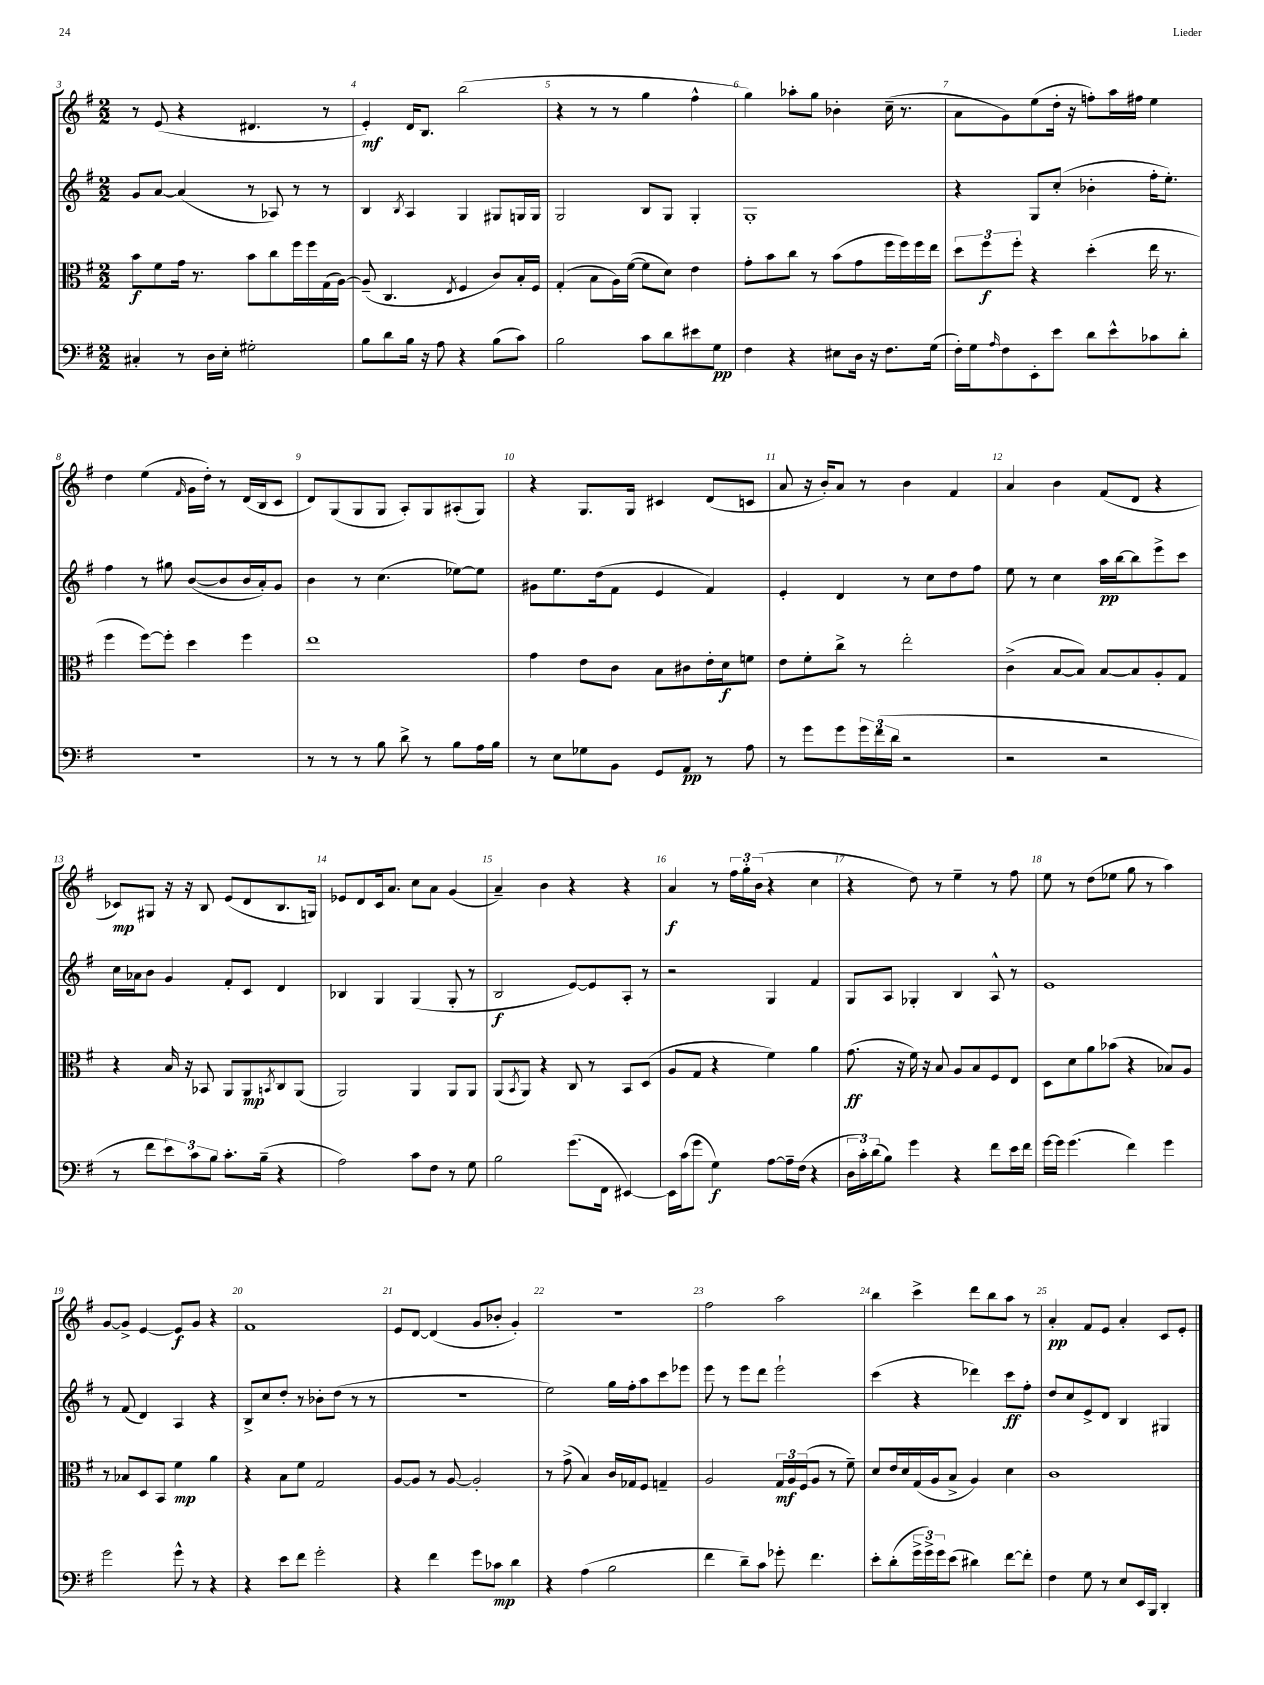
<<
\new StaffGroup <<
\new Staff = "s0" {
    \clef treble \key g \major \numericTimeSignature \time 2/2
    r8 e'8( r4 dis'4. r8 |
    e'4-.\mf) d'16 b8. b''2( |
    r4 r8 r8 g''4 fis''4-^ |
    g''4) aes''8-. g''8 bes'4-. c''16--( r8. |
    a'8 g'8) e''8( d''16-. r16 f''8-.) a''16 fis''16 e''4 |
    d''4 e''4( \grace { fis'16 } g'16 d''16-.) r8 d'16( b16 c'8 |
    d'8) g8( g8 g8 a8-.) g8 ais8-.( g8) |
    r4 g8. g16 cis'4 d'8( c'8 |
    a'8 r16 b'16-.) a'8 r8 b'4 fis'4 |
    a'4 b'4 fis'8( d'8 r4 |
    ces'8\mp) gis8 r16 r16 b8 e'8( d'8 b8. g16) |
    ees'8 d'8 c'16 a'8. c''8 a'8 g'4( |
    a'4--) b'4 r4 r4 |
    a'4\f r8 \tuplet 3/2 { fis''16 g''16-. b'16( } r4 c''4 |
    r4 d''8) r8 e''4-- r8 fis''8 |
    e''8 r8 d''8( ees''8 g''8 r8 a''4) |
    g'8~ g'8-> e'4~ e'8\f g'8 r4 |
    fis'1 |
    e'8 d'8~ d'4( g'8 bes'8-. g'4-.) |
    R1 |
    fis''2 a''2 |
    b''4 c'''4-> d'''8 b''8 a''8 r8 |
    a'4-.\pp fis'8 e'8 a'4-. c'8 e'8-. \bar "|." |
}
\new Staff = "s1" {
    \clef treble \key g \major \numericTimeSignature \time 2/2
    g'8 a'8~ a'4( r8 aes8) r8 r8 |
    b4 \acciaccatura { b8 } a4 g4 gis8 g16 g16 |
    g2 b8 g8 g4-. |
    g1-. |
    r4 g8 c''8-.( bes'4-. fis''16-. e''8.-.) |
    fis''4 r8 gis''8 b'8~( b'8 b'16 a'16-.) g'8 |
    b'4 r8 c''4.( ees''8~) ees''8 |
    gis'8 e''8. d''16( fis'8 e'4 fis'4) |
    e'4-. d'4 r8 c''8 d''8 fis''8 |
    e''8 r8 c''4 a''16\pp b''16~ b''8 e'''8-> c'''8 |
    c''16 aes'16 b'8 g'4 fis'8-. c'8 d'4 |
    bes4 g4 g4( g8-. r8 |
    b2\f e'8~) e'8 a8-. r8 |
    r2 g4 fis'4 |
    g8 a8 ges4-. b4 a8-^ r8 |
    e'1 |
    r8 fis'8( d'4) a4 r4 |
    b8-> c''8 d''8-. r8 bes'8-. d''8( r8 r8 |
    R1 |
    e''2) g''16 fis''16-. a''8 c'''8 ees'''8 |
    e'''8 r8 e'''8 d'''8 e'''2-! |
    c'''4( r4 des'''4) c'''8\ff fis''8-. |
    d''8 c''8 e'8-> d'8 b4 gis4 \bar "|." |
}
\new Staff = "s2" {
    \clef alto \key g \major \numericTimeSignature \time 2/2
    b'8\f fis'8 g'16 r8. b'8 c''8 fis''16 fis''16 g16( a16~) |
    a8--( c4. \acciaccatura { e8 } fis4 c'8) b16-. fis16 |
    g4-.( b8 a16) fis'16~( fis'8 d'8) e'4 |
    g'8-. b'8 c''8 r8 b'8( g'8 fis''16 fis''16) fis''16 e''16 |
    \tuplet 3/2 { d''8 fis''8\f fis''8-. } r4 d''4-.( e''16 r8. |
    fis''4 fis''8~) fis''8-. d''4 fis''4 |
    e''1 |
    g'4 e'8 c'8 b8 cis'8 e'16-. d'16\f f'8 |
    e'8 fis'8-. c''8-> r8 e''2-. |
    c'4->( b8~ b8) b8~ b8 a8-. g8 |
    r4 b16 r16 bes,8 a,8 a,8\mp \acciaccatura { b,8 } c8 a,8( |
    a,2) a,4 a,8 a,8 |
    a,8( \acciaccatura { b,8 } a,8) r4 c8 r8 b,8 d8( |
    a8 g8 r4 fis'4) a'4 |
    g'8.\ff( r16 fis'16) r16 b8 a8 b8 fis8 e8 |
    d8 d'8 a'8 bes'8( r4 bes8) a8 |
    r8 bes8 d8 b,8 fis'4\mp a'4 |
    r4 b8 fis'8 g2 |
    a8~ a8 r8 a8~ a2-. |
    r8 g'8->( b4) c'16 ges16 fis8 g4-- |
    a2 \tuplet 3/2 { g16\mf a16 fis16( } a8 r8 fis'8--) |
    d'8 e'16 d'16 g16( a16 b8-> a4) d'4 |
    c'1 \bar "|." |
}
\new Staff = "s3" {
    \clef bass \key g \major \numericTimeSignature \time 2/2
    cis4-. r8 d16 e16-. gis2-. |
    b8 d'8 b16 r16 a8 r4 b8( c'8) |
    b2 c'8 d'8 eis'8 g8\pp |
    fis4 r4 eis8 d16 r16 fis8. g16( |
    fis16-.) g16 \grace { a16 } fis8 e,8-. e'8 d'8 e'8-^ ces'8 d'8-. |
    R1 |
    r8 r8 r8 b8 d'8-> r8 b8 a16 b16 |
    r8 e8 ges8 b,8 g,8 a,8\pp r8 a8 |
    r8 g'8 g'8 \tuplet 3/2 { g'16 fis'16( d'16 } r2 |
    r2 r2 |
    r8 fis'8 \tuplet 3/2 { e'8) c'8 b8 } c'8.-. b16--( r4 |
    a2) c'8 fis8 r8 g8 |
    b2 g'8.( fis,16 eis,4~) |
    eis,16 c'16( g'8 g4\f) a8~ a16-- fis16( r4 |
    \tuplet 3/2 { d16 c'16-.) d'16( } b8) g'4 r4 fis'8 e'16 fis'16 |
    g'16~ g'16 g'4.( fis'4) g'4 |
    g'2 g'8-^ r8 r4 |
    r4 e'8 fis'8 g'2-. |
    r4 fis'4 g'8 ces'8\mp d'4 |
    r4 a4( b2 |
    fis'4 d'8--) c'8 ges'8-. fis'4. |
    e'8-. d'8-.( \tuplet 3/2 { g'16-> g'16->) g'16 } e'8( dis'4) fis'8~ fis'8-. |
    fis4 g8 r8 e8 e,16 b,,16 d,4-. \bar "|." |
}
>>
>>
\layout { \context { \Score currentBarNumber = #3 \override BarNumber.break-visibility = ##(#f #t #t) barNumberVisibility = #all-bar-numbers-visible } }
